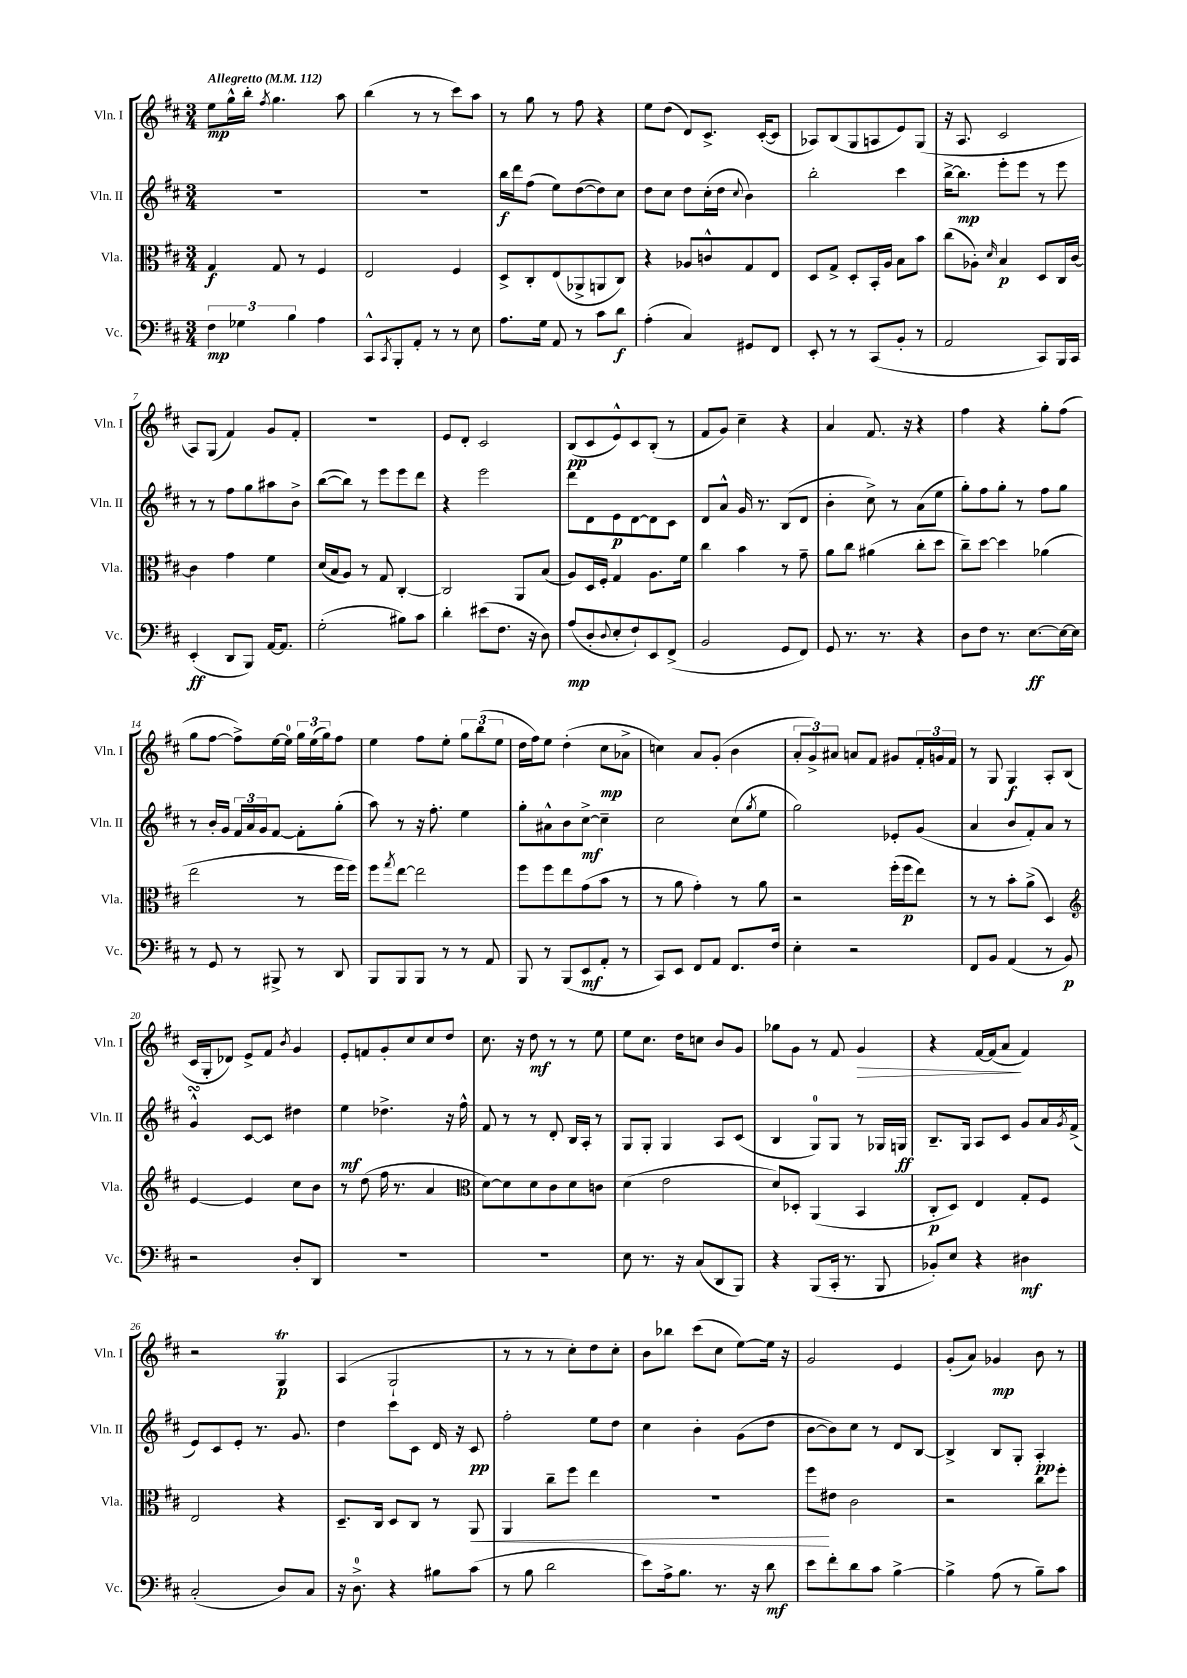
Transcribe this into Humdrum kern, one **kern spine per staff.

**kern	**dynam	**kern	**dynam	**kern	**dynam	**kern	**dynam
*part4	*part4	*part3	*part3	*part2	*part2	*part1	*part1
*staff4	*staff4	*staff3	*staff3	*staff2	*staff2	*staff1	*staff1
*I"Vc.	*	*I"Vla.	*	*I"Vln. II	*	*I"Vln. I	*
*I'Vc.	*	*I'Vla.	*	*I'Vln. II	*	*I'Vln. I	*
*clefF4	*	*clefC3	*	*clefG2	*	*clefG2	*
*k[f#c#]	*	*k[f#c#]	*	*k[f#c#]	*	*k[f#c#]	*
*M3/4	*	*M3/4	*	*M3/4	*	*M3/4	*
*MM112	*	*MM112	*	*MM112	*	*MM112	*
=1	=1	=1	=1	=1	=1	=1	=1
!	!	!	!	!	!	!LO:TX:a:B:t=Allegretto	!
6F#\	mp	4G/	f	2.r	.	8ee\L	mp
.	.	.	.	.	.	16gg^^\L	.
6G-X\	.	.	.	.	.	.	.
.	.	.	.	.	.	16bb'\JJ	.
.	.	.	.	.	.	8qff#/	.
.	.	8G/	.	.	.	4.gg\	.
6B\	.	.	.	.	.	.	.
.	.	8r	.	.	.	.	.
4A\	.	4F#/	.	.	.	.	.
.	.	.	.	.	.	8aa\	.
=2	=2	=2	=2	=2	=2	=2	=2
8CC#^^/L	.	2E/	.	2.r	.	(4bb\	.
8qCC#/	.	.	.	.	.	.	.
8BBB'/	.	.	.	.	.	.	.
8AA'/J	.	.	.	.	.	8r	.
8r	.	.	.	.	.	8r	.
8r	.	4F#/	.	.	.	8ccc#\L)	.
8E\	.	.	.	.	.	8aa\J	.
=3	=3	=3	=3	=3	=3	=3	=3
8.A\L	.	8D^/L	.	16bb\LL	f	8r	.
.	.	.	.	16ddd\J	.	.	.
.	.	8C#'/	.	(8ff#\J	.	8gg\	.
16G\Jk	.	.	.	.	.	.	.
8AA/	.	(8E/	.	8ee\L)	.	8r	.
8r	.	8AA-X^/	.	([8dd\	.	8ff#\	.
8c#\L	.	8AAn/	.	8dd\])	.	4r	.
8d\J	f	8C#/J)	.	8cc#\J	.	.	.
=4	=4	=4	=4	=4	=4	=4	=4
(4A'\	.	4r	.	8dd\L	.	8ee\L	.
.	.	.	.	8cc#\J	.	(8dd\J	.
4C#/)	.	8A-X/L	.	8dd\L	.	8d/L)	.
.	.	8cn^^/	.	(16cc#'\L	.	8.c#^/J	.
.	.	.	.	16dd\JJ	.	.	.
.	.	.	.	8qqcc#/	.	.	.
8GG#X/L	.	8G/	.	4b\)	.	.	.
.	.	.	.	.	.	([16c#'/KL	.
8FF#/J	.	8E/J	.	.	.	8c#/J]	.
=5	=5	=5	=5	=5	=5	=5	=5
8EE'/	.	8D/L	.	2bb'\	.	8A-X/L)	.
8r	.	8G^/J	.	.	.	(8B/	.
8r	.	8D'/L	.	.	.	8G/	.
(8CC#/L	.	16BB'/L	.	.	.	8An/	.
.	.	16A/JJ	.	.	.	.	.
8BB'/J	.	8B\L	.	4ccc#\	.	8e/)	.
8r	.	8b\J	.	.	.	(8G/J	.
=6	=6	=6	=6	=6	=6	=6	=6
2AA/	.	(8cc#\L	.	[16bb^\KL	.	16r	.
.	.	.	.	8.bb\J]	mp	8.A/	.
.	.	8A-X'\J)	.	.	.	.	.
.	.	16qqd/	.	.	.	.	.
.	.	4B/	p	8eee'\L	.	2c#/	.
.	.	.	.	8eee\J	.	.	.
8CC#/L)	.	8D/L	.	8r	.	.	.
16BBB/L	.	16C#/L	.	8eee\	.	.	.
16CC#/JJ	.	[16c#/JJ	.	.	.	.	.
!!LO:LB:g=z
=7	=7	=7	=7	=7	=7	=7	=7
(4EE'/	ff	4c#\]	.	8r	.	8A/L)	.
.	.	.	.	8r	.	(8G/J	.
8DD/L	.	4g\	.	8ff#\L	.	4f#/)	.
8BBB/J)	.	.	.	8gg\	.	.	.
[16AA/KL	.	4f#\	.	8aa#X\	.	8g/L	.
8.AA/J]	.	.	.	.	.	.	.
.	.	.	.	8b^\J	.	8f#'/J	.
=8	=8	=8	=8	=8	=8	=8	=8
(2G'\	.	(16d/LL	.	([8bb\L	.	2.r	.
.	.	16B/J	.	.	.	.	.
.	.	8A/J)	.	8bb\J])	.	.	.
.	.	8r	.	8r	.	.	.
.	.	8G/	.	8eee\L	.	.	.
8B#X\L)	.	[4C#'/	.	8eee\	.	.	.
8c#\J	.	.	.	8ddd\J	.	.	.
=9	=9	=9	=9	=9	=9	=9	=9
4d'\	.	2C#/]	.	4r	.	8e/L	.
.	.	.	.	.	.	8d'/J	.
(8e#X\L	.	.	.	2eee\	.	2c#/	.
8.F#\J	.	.	.	.	.	.	.
.	.	8AA/L	.	.	.	.	.
16r	.	.	.	.	.	.	.
8D\)	.	(8B/J	.	.	.	.	.
=10	=10	=10	=10	=10	=10	=10	=10
(8A/L	mp	8A/L)	.	8ddd\L	.	(8B/L	pp
8D'/	.	16D/L	.	8d\	.	8c#/	.
.	.	16F#'/JJ	.	.	.	.	.
8qqD/	.	.	.	.	.	.	.
8E'/	.	4G/	.	8e\	p	8e^^/)	.
8F#`/)	.	.	.	[8d\	.	8c#/	.
8EE/	.	8.A\L	.	8d\]	.	(8B'/J	.
(8FF#^/J	.	.	.	8c#\J	.	8r	.
.	.	16f#\Jk	.	.	.	.	.
=11	=11	=11	=11	=11	=11	=11	=11
2BB/	.	4cc#\	.	8d/L	.	8f#/L	.
.	.	.	.	8a^^/J	.	8g/J)	.
.	.	4b\	.	16g/	.	4cc#~\	.
.	.	.	.	8.r	.	.	.
8GG/L	.	8r	.	(8B/L	.	4r	.
8FF#/J)	.	8g~\	.	8d/J	.	.	.
=12	=12	=12	=12	=12	=12	=12	=12
8GG/	.	8a\L	.	4b'\	.	4a/	.
8.r	.	8cc#\J	.	.	.	.	.
.	.	(4a#X\	.	8cc#^\)	.	8.f#/	.
8.r	.	.	.	.	.	.	.
.	.	.	.	8r	.	.	.
.	.	.	.	.	.	16r	.
4r	.	8cc#'\L	.	(8a\L	.	4r	.
.	.	8dd\J	.	8ee\J	.	.	.
=13	=13	=13	=13	=13	=13	=13	=13
8D\L	.	8cc#~\L)	.	8gg'\L)	.	4ff#\	.
8F#\J	.	[8dd\J	.	8ff#\	.	.	.
8.r	.	4dd\]	.	8gg'\J	.	4r	.
.	.	.	.	8r	.	.	.
[8.E\L	ff	.	.	.	.	.	.
.	.	(4a-X\	.	8ff#\L	.	8gg'\L	.
16E\L_	.	.	.	8gg\J	.	(8ff#\J	.
16E\JJ]	.	.	.	.	.	.	.
!!LO:LB:g=z
=14	=14	=14	=14	=14	=14	=14	=14
8r	.	2ee\	.	8r	.	8gg\L	.
8GG/	.	.	.	16b'/LL	.	[8ff#\J	.
.	.	.	.	16g/JJ	.	.	.
8r	.	.	.	24f#/LL	.	8ff#^\L])	.
.	.	.	.	24a/	.	.	.
.	.	.	.	24g/J	.	.	.
8BBB#X^/	.	.	.	[8f#/J	.	[16ee\L	.
.	.	.	.	.	.	16ee\JJ]	.
8r	.	8r	.	8f#'\L]	.	24gg\LL	.
.	.	.	.	.	.	(24ee\	.
.	.	.	.	.	.	24gg\J)	.
8DD/	.	16ff#\LL	.	(8gg'\J	.	8ff#\J	.
.	.	16ff#\JJ)	.	.	.	.	.
=15	=15	=15	=15	=15	=15	=15	=15
8BBB/L	.	8ff#\L	.	8aa\)	.	4ee\	.
.	.	8qgg/	.	.	.	.	.
8BBB/	.	[8ee\J	.	8r	.	.	.
8BBB/J	.	2ee\]	.	16r	.	8ff#\L	.
.	.	.	.	8.ff#'\	.	.	.
8r	.	.	.	.	.	8ee'\J	.
8r	.	.	.	4ee\	.	12gg\L	.
.	.	.	.	.	.	(12bb\	.
8AA/	.	.	.	.	.	.	.
.	.	.	.	.	.	12ee\J	.
=16	=16	=16	=16	=16	=16	=16	=16
8BBB/	.	8ff#\L	.	8gg'\L	.	16dd\LL	.
.	.	.	.	.	.	16ff#\J)	.
8r	.	8ff#\	.	8a#X^^\	.	8ee\J	.
(8BBB/L	.	8ee\	.	8b\	.	(4dd'\	.
8EE/	mf	(8g\	.	[8cc#^\J	mf	.	.
8AA'/J	.	8b\J	.	4cc#~\]	.	8cc#\L	mp
8r	.	8r	.	.	.	8a-X^\J	.
=17	=17	=17	=17	=17	=17	=17	=17
8CC#/L)	.	8r	.	2cc#\	.	4ccn\)	.
8EE/J	.	8a\	.	.	.	.	.
8FF#/L	.	4g'\)	.	.	.	8a/L	.
8AA/J	.	.	.	.	.	(8g'/J	.
8.FF#/L	.	8r	.	(8cc#\L	.	4b\	.
.	.	.	.	8qgg/	.	.	.
.	.	8a\	.	8ee\J	.	.	.
16F#/Jk	.	.	.	.	.	.	.
=18	=18	=18	=18	=18	=18	=18	=18
4E'\	.	2r	.	2gg\)	.	12a'/L	.
.	.	.	.	.	.	12g^/)	.
.	.	.	.	.	.	12a#X/J	.
2r	.	.	.	.	.	8an/L	.
.	.	.	.	.	.	8f#/J	.
.	.	(16ff#'\LL	.	8e-X'/L	.	8g#X/L	.
.	.	16ff#\J	p	.	.	.	.
.	.	8ee\J)	.	(8g/J	.	24f#'/L	.
.	.	.	.	.	.	24gn/	.
.	.	.	.	.	.	24f#/JJ	.
=19	=19	=19	=19	=19	=19	=19	=19
8FF#/L	.	8r	.	4a/	.	8r	.
8BB/J	.	8r	.	.	.	8G/	.
(4AA/	.	8b'\L	.	8b/L	.	4G/	f
.	.	(8a^\J	.	8f#'/)	.	.	.
8r	.	4D/)	.	8a/J	.	8A'/L	.
8BB/)	p	.	.	8r	.	(8B/J	.
!!LO:LB:g=z
=20	=20	=20	=20	=20	=20	=20	=20
*	*	*clefG2	*	*	*	*	*
2r	.	[4e/	.	4gsSSs^^/	.	16c#/LL	.
.	.	.	.	.	.	16G'/J	.
.	.	.	.	.	.	8d-X/J)	.
.	.	4e/]	.	[8c#/L	.	8e^/L	.
.	.	.	.	8c#/J]	.	8f#/J	.
.	.	.	.	.	.	8qb/	.
8D'/L	.	8cc#\L	.	4dd#X\	.	4g/	.
8DD/J	.	8b\J	.	.	.	.	.
=21	=21	=21	=21	=21	=21	=21	=21
2.r	.	8r	.	4ee\	mf	8e'/L	.
.	.	(8dd\	.	.	.	8fn/	.
.	.	16ff#\	.	4.dd-X^\	.	8g'/	.
.	.	8.r	.	.	.	.	.
.	.	.	.	.	.	8cc#/	.
.	.	4a/	.	.	.	8cc#/	.
.	.	.	.	16r	.	8dd/J	.
.	.	.	.	16ff#^^\	.	.	.
=22	=22	=22	=22	=22	=22	=22	=22
*	*	*clefC3	*	*	*	*	*
2.r	.	[8d\L)	.	8f#/	.	8.cc#\	.
.	.	8d\]	.	8r	.	.	.
.	.	.	.	.	.	16r	.
.	.	8d\	.	8r	.	8dd\	mf
.	.	8c#\	.	8d'/	.	8r	.
.	.	8d\	.	16B/LL	.	8r	.
.	.	.	.	16A'/JJ	.	.	.
.	.	8cn\J	.	8r	.	8ee\	.
=23	=23	=23	=23	=23	=23	=23	=23
8E\	.	(4d\	.	8G/L	.	8ee\L	.
8.r	.	.	.	8G'/J	.	8.cc#\J	.
.	.	2e\	.	4G/	.	.	.
16r	.	.	.	.	.	16dd\KL	.
(8C#/L	.	.	.	.	.	8ccn\J	.
8DD/	.	.	.	8A/L	.	8b/L	.
8BBB/J)	.	.	.	(8c#/J	.	8g/J	.
=24	=24	=24	=24	=24	=24	=24	=24
4r	.	8d/L)	.	4B/	.	8gg-X\L	.
.	.	8D-X'/J	.	.	.	8g\J	.
(8BBB/L	.	(4AA/	.	8G/L)	.	8r	.
16CC#'/Jk	.	.	.	8G/J	.	8f#/	.
8.r	.	.	.	.	.	.	.
!	!	!	!	!	!	!	!LO:HP:b
.	.	4BB/	.	8r	.	4g/	>
8BBB/	.	.	.	16G-X/LL	.	.	.
.	.	.	.	16Gn/JJ	ff	.	.
=25	=25	=25	=25	=25	=25	=25	=25
8BB-X'/L)	.	8C#'/L	p	8.B~/L	.	4r	.
8E/J	.	8D/J)	.	.	.	.	.
.	.	.	.	16G/Jk	.	.	.
4r	.	4E/	.	8A/L	.	[16f#/LL	.
.	.	.	.	.	.	(16f#/J]	.
.	.	.	.	8c#/J	.	8a/J	.
4D#X\	mf	8G'/L	.	8g/L	.	4f#/)	]
.	.	8F#/J	.	16a/L	.	.	.
.	.	.	.	8qg/	.	.	.
.	.	.	.	(16f#^/JJ	.	.	.
!!LO:LB:g=z
=26	=26	=26	=26	=26	=26	=26	=26
(2C#'/	.	2E/	.	8e/L)	.	2r	.
.	.	.	.	8c#/	.	.	.
.	.	.	.	8e'/J	.	.	.
.	.	.	.	8.r	.	.	.
8D/L)	.	4r	.	.	.	4GT/	p
.	.	.	.	8.g/	.	.	.
8C#/J	.	.	.	.	.	.	.
=27	=27	=27	=27	=27	=27	=27	=27
16r	.	8.D~/L	.	4dd\	.	(4A/	.
8.D^\	.	.	.	.	.	.	.
.	.	16C#/Jk	.	.	.	.	.
4r	.	8D/L	.	8ccc#\L	.	2G`/	.
.	.	8C#/J	.	8c#\J	.	.	.
8B#X\L	.	8r	.	16d/	.	.	.
.	.	.	.	16r	.	.	.
!	!	!	!LO:HP:b	!	!	!	!
(8c#\J	.	8AA/	<	8c#/	pp	.	.
=28	=28	=28	=28	=28	=28	=28	=28
8r	.	4AA/	.	2ff#'\	.	8r	.
8B\	.	.	.	.	.	8r	.
2d\	.	8cc#~\L	.	.	.	8r	.
.	.	8ff#\J	.	.	.	8cc#'\L)	.
.	.	4ee\	.	8ee\L	.	8dd\	.
.	.	.	.	8dd\J	.	8cc#'\J	.
=29	=29	=29	=29	=29	=29	=29	=29
8e\L)	.	2.r	.	4cc#\	.	8b\L	.
16A^\k	.	.	.	.	.	8bb-X\J	.
8.B\J	.	.	.	.	.	.	.
.	.	.	.	4b'\	.	(8ccc#\L	.
8.r	.	.	.	.	.	8cc#\J	.
.	.	.	.	(8g\L	.	[8ee\L)	.
16r	.	.	.	.	.	.	.
8d\	mf	.	.	8dd\J	.	16ee\Jk]	.
.	.	.	.	.	.	16r	.
=30	=30	=30	=30	=30	=30	=30	=30
8e\L	.	8ff#\L	.	[8b\L	.	2g/	.
8f#'\	.	8e#X\J	[	8b\])	.	.	.
8d\	.	2c#\	.	8cc#\J	.	.	.
8c#\J	.	.	.	8r	.	.	.
[4B^\	.	.	.	8d/L	.	4e/	.
.	.	.	.	[8B/J	.	.	.
=31	=31	=31	=31	=31	=31	=31	=31
4B^\]	.	2r	.	4B^/]	.	(8g'/L	.
.	.	.	.	.	.	8a/J)	.
(8A\	.	.	.	8B/L	.	4g-X/	mp
8r	.	.	.	8G'/J	.	.	.
8B~\L)	.	8cc#\L	.	4A'/	pp	8b\	.
8c#\J	.	8ff#'\J	.	.	.	8r	.
==	==	==	==	==	==	==	==
*-	*-	*-	*-	*-	*-	*-	*-
